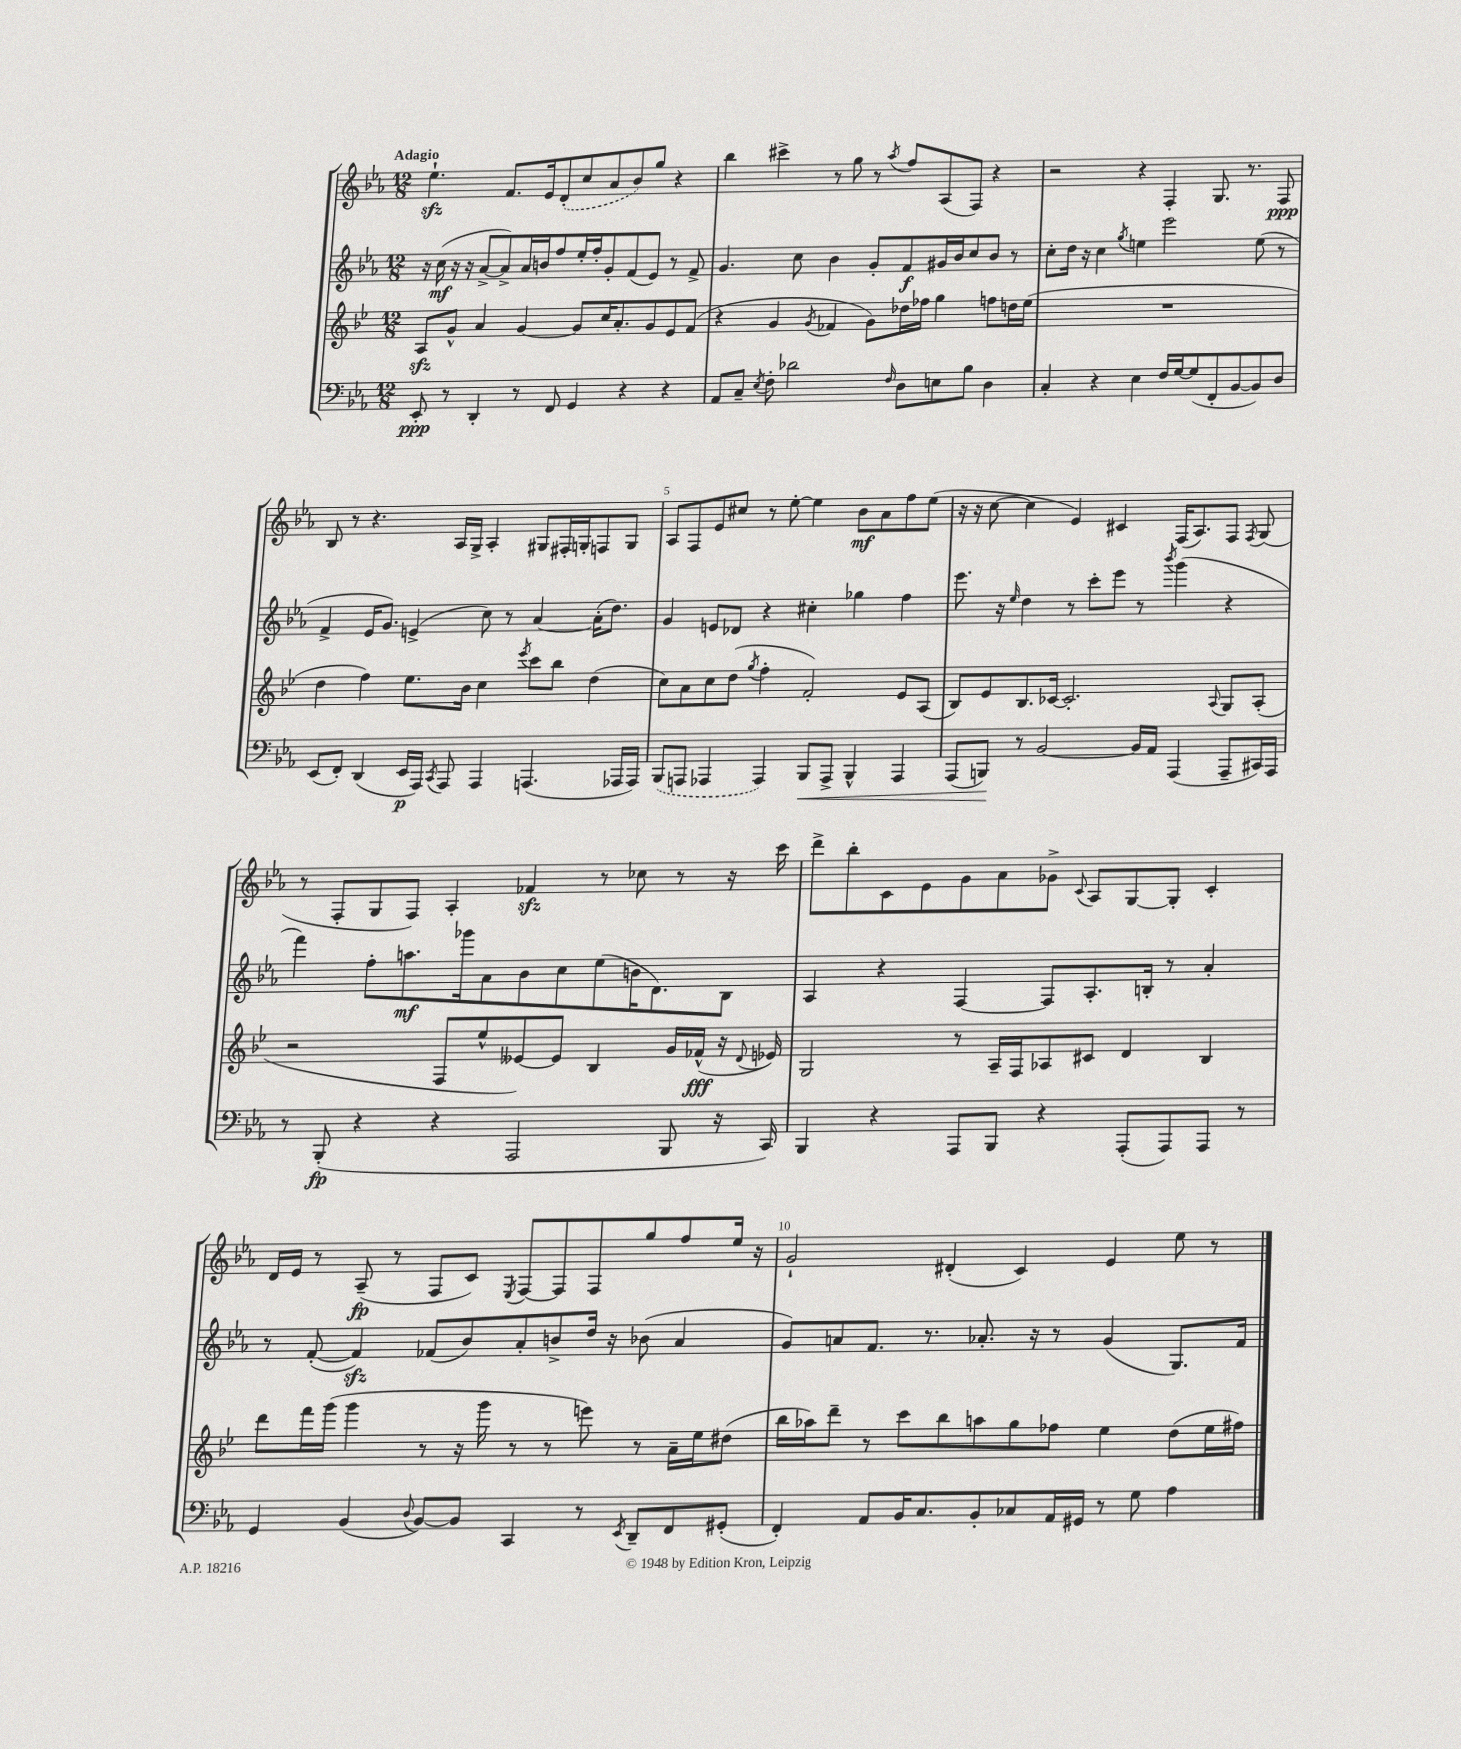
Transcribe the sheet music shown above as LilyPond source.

<<
\new StaffGroup <<
\new Staff = "s0" {
    \clef treble \key ees \major \numericTimeSignature \time 12/8 \tempo "Adagio"
    \autoBeamOff ees''4.-!\sfz f'8.[ ees'16 \once \slurDashed d'8-.( c''8 aes'8 bes'8) g''8] r4 |
    bes''4 cis'''4-> r8 g''8 r8 \acciaccatura { aes''8 } f''8[ aes8( f8]) r4 |
    r2 r4 f4-. g8. r8. f8\ppp |
    bes8 r8 r4. aes16[ g16]-> aes4-. gis8[ fis16-. g16-. f8 g8] |
    aes8[ f8 ees'8 cis''8] r8 ees''8~-. ees''4 bes'8[\mf aes'8 f''8 ees''8]( |
    r16 r16 c''8~ c''4 ees'4) cis'4 f16[( aes8.) f8] \acciaccatura { f8 } g8( |
    r8 f8[-. g8 f8]) aes4-. fes'4\sfz r8 ces''8 r8 r16 c'''16 |
    d'''8[-> bes''8-. c'8 ees'8 g'8 aes'8 ges'8]-> \appoggiatura { c'8 } aes8[ g8~ g8]-. c'4-. |
    d'16[ ees'16] r8 aes8--\fp( r8 f8[ c'8]) \acciaccatura { ees8 } f8[~ f8 f8 g''8 f''8 ees''16] r16 |
    g'2-! dis'4-.( c'4) ees'4 ees''8 r8 \bar "|." |
}
\new Staff = "s1" {
    \clef treble \key ees \major \numericTimeSignature \time 12/8
    \autoBeamOff r16 c''16\mf( r16 r16 aes'8[~-> aes'8->) aes'16 b'16 f''8 ees''16-. f''16-. g'8-. f'8( ees'8]) r8 f'8-> |
    g'4. c''8 bes'4 g'8[-. f'8\f gis'16 bes'16 c''8 bes'8] r8 |
    c''8[-. d''16] r16 c''4 \acciaccatura { g''8 } e''4 ees'''2 e''8( r8 |
    f'4-> ees'16[ g'8.]) e'4->( c''8) r8 aes'4~ aes'16[-.( d''8.]) |
    g'4 e'8[ des'8] r4 cis''4-. ges''4 f''4 |
    ees'''8. r16 \grace { ees''16 } d''4 r8 c'''8[-. ees'''8] r8 \acciaccatura { bes'''8 } g'''4( r4 |
    f'''4) f''8[-. a''8.\mf ges'''16 aes'8 bes'8 c''8 ees''8( b'16 d'8.) bes8] |
    aes4 r4 f4~ f8[ aes8.-. b16]-. r8 aes'4-. |
    r8 f'8~-.( f'4\sfz) fes'8[( bes'8) aes'8-. b'8-> d''16] r16 bes'8( aes'4 |
    g'8[) a'8 f'8.] r8. aes'8.-. r16 r8 g'4( g8.[) f'16] \bar "|." |
}
\new Staff = "s2" {
    \clef treble \key bes \major \numericTimeSignature \time 12/8
    \autoBeamOff a8[\sfz g'8]-^ a'4 g'4~ g'8[ c''16 a'8.-. g'8 ees'8 f'8]( |
    r4 g'4 \acciaccatura { g'8 } fes'4 g'8[) des''16 fes''16] g''4 f''8[ d''16 ees''16]( |
    R1. |
    d''4 f''4) ees''8.[ bes'16] c''4 \acciaccatura { ees'''8 } c'''8[ bes''8] d''4( |
    c''8[) a'8 c''8 d''8]( \acciaccatura { g''8 } f''4-. f'2-.) ees'8[ a8]( |
    bes8[) ees'8 bes8. ces'16]~ ces'2.-. \appoggiatura { a8 } g8[ a8]-.( |
    r2 f8[ ees''8-^ eeses'8~) eeses'8] bes4 g'16[ fes'16]-^\fff( r16 \appoggiatura { d'8 } ees'16) |
    g2 r8 a16[-- f16 aes8 cis'8] d'4 bes4 |
    d'''8[ f'''16 g'''16]( g'''4 r8 r16 g'''16 r8 r8 e'''8) r8 a'16[-- ees''16 dis''8]( |
    bes''16[ aes''16) d'''8]-- r8 c'''8[ bes''8 a''8 g''8 fes''8] ees''4 d''8[( ees''16 fis''16]) \bar "|." |
}
\new Staff = "s3" {
    \clef bass \key ees \major \numericTimeSignature \time 12/8
    \autoBeamOff ees,8-.\ppp r8 d,4-. r8 f,8 g,4 r4 r4 |
    aes,8[ c8]-- \acciaccatura { ees8 } f8-. des'2 \grace { f16 } d8[ e8 bes8] d4 |
    c4-. r4 ees4 f16[ g16~ g8( f,8-. bes,8~ bes,8) d8] |
    ees,8[( f,8]-.) d,4( ees,16[\p aes,,16]) \acciaccatura { c,8 } aes,,8 aes,,4 a,,4.( aes,,16[ aes,,16]) |
    \once \slurDashed bes,,8[( a,,8] aes,,4 aes,,4) bes,,8[\< aes,,8]-> bes,,4-^ aes,,4 |
    aes,,8[( b,,8]\!) r8 bes,2~ bes,16[ aes,16] aes,,4( aes,,8[-- cis,16) aes,,16] |
    r8 bes,,8-.\fp( r4 r4 aes,,2 bes,,8 r16 c,16) |
    bes,,4 r4 aes,,8[ bes,,8] r4 aes,,8[-.( aes,,8) aes,,8] r8 |
    g,4 bes,4( \appoggiatura { d8 } bes,8[~) bes,8] c,4 r8 \acciaccatura { ees,8 } d,8[-- f,8 gis,8]-.( |
    f,4-.) aes,8[ bes,16 c8. bes,8-. ces8 aes,16 gis,16] r8 g8 aes4 \bar "|." |
}
>>
>>
\layout { \context { \Score \override BarNumber.break-visibility = ##(#f #t #t) barNumberVisibility = #(every-nth-bar-number-visible 5) } }
